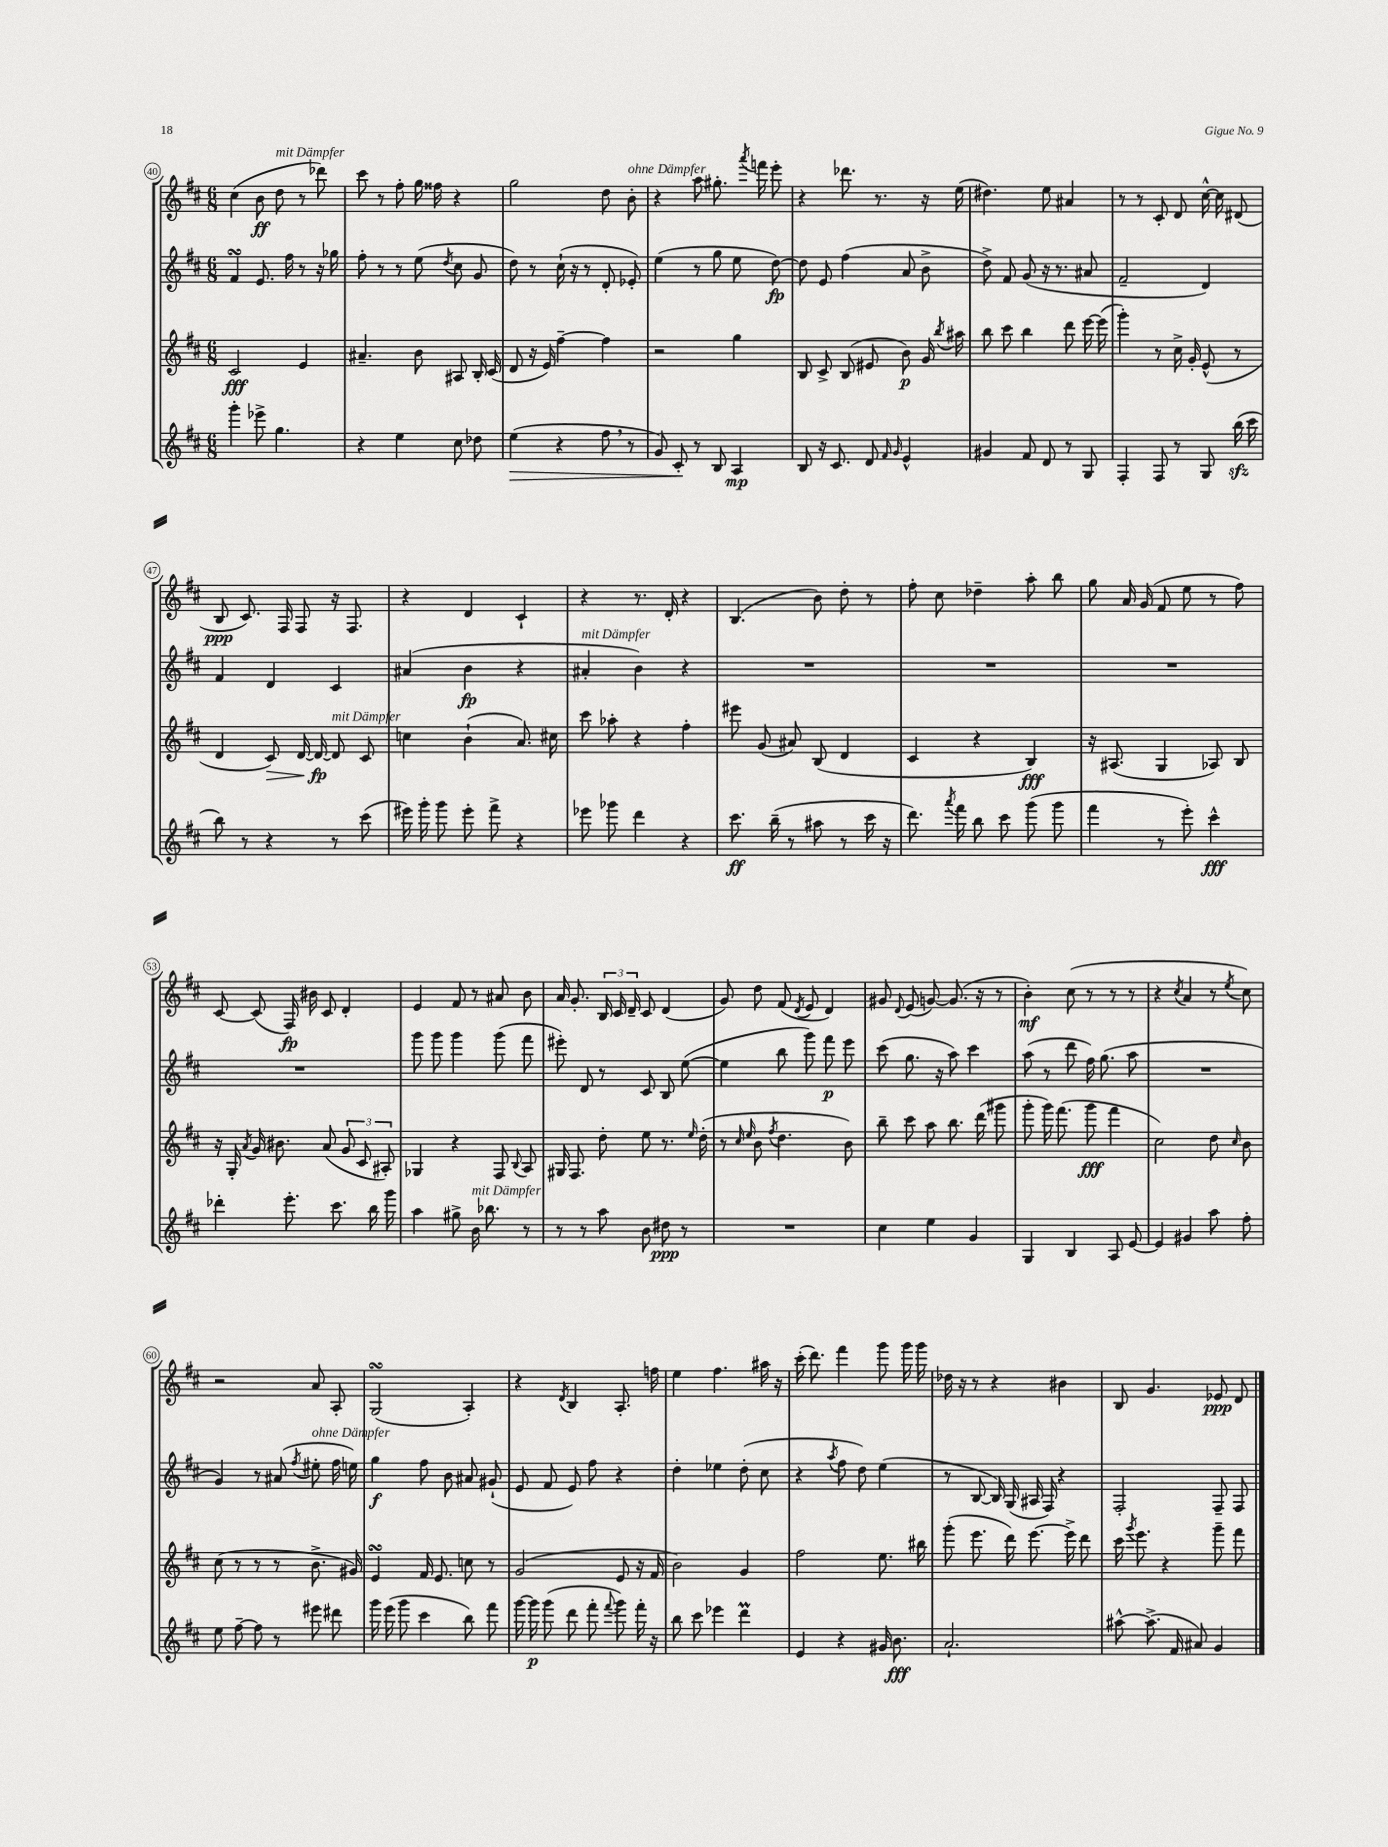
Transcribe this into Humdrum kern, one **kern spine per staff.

**kern	**dynam	**kern	**dynam	**kern	**dynam	**kern	**dynam
*part4	*part4	*part3	*part3	*part2	*part2	*part1	*part1
*staff4	*staff4	*staff3	*staff3	*staff2	*staff2	*staff1	*staff1
*clefG2	*	*clefG2	*	*clefG2	*	*clefG2	*
*k[f#c#]	*	*k[f#c#]	*	*k[f#c#]	*	*k[f#c#]	*
*M6/8	*	*M6/8	*	*M6/8	*	*M6/8	*
=40	=40	=40	=40	=40	=40	=40	=40
4ggg'\	.	2c#/	fff	4f#sSsS/	.	(4cc#\	.
8eee-X^\	.	.	.	8.e/	.	8b\	ff
!	!	!	!	!	!	!LO:TX:a:i:t=mit Dämpfer	!
4.gg\	.	.	.	.	.	8dd\	.
.	.	.	.	16ff#\	.	.	.
.	.	4e/	.	8r	.	8r	.
.	.	.	.	16r	.	8ddd-X\)	.
.	.	.	.	16gg-X\	.	.	.
=41	=41	=41	=41	=41	=41	=41	=41
4r	.	4.a#X~/	.	8ff#'\	.	8ccc#\	.
.	.	.	.	8r	.	8r	.
4ee\	.	.	.	8r	.	8ff#'\	.
.	.	8b\	.	(8ee\	.	16gg\	.
.	.	.	.	.	.	16ff##X\	.
.	.	.	.	8qdd/	.	.	.
8cc#\	.	8A#X/	.	8cc#\	.	4r	.
8dd-X\	.	16B'/	.	8g/	.	.	.
.	.	(16c#/	.	.	.	.	.
=42	=42	=42	=42	=42	=42	=42	=42
!	!LO:HP:b	!	!	!	!	!	!
(4ee\	>	8d/	.	8dd\)	.	2gg\	.
.	.	16r	.	8r	.	.	.
.	.	16e/)	.	.	.	.	.
4r	.	[4ff#~\	.	(16cc#`\	.	.	.
.	.	.	.	16r	.	.	.
.	.	.	.	8r	.	.	.
8ff#,\	.	4ff#\]	.	8d'/	.	8dd\	.
!	!	!	!	!	!	!LO:TX:a:i:t=ohne Dämpfer	!
8r	.	.	.	8e-X'/)	.	8b'\	.
=43	=43	=43	=43	=43	=43	=43	=43
8g/)	.	2r	.	(4ee\	.	4r	.
8c#'/	.	.	.	.	.	.	.
8r	]	.	.	8r	.	8aa\	.
8B/	.	.	.	8gg\	.	8.gg#X'\	.
4A/	mp	4gg\	.	8ee\	.	.	.
.	.	.	.	.	.	8qaaa/	.
.	.	.	.	.	.	16fffn\	.
.	.	.	.	[8dd\)	fp	8eee'\	.
=44	=44	=44	=44	=44	=44	=44	=44
8B/	.	8B/	.	8dd\]	.	4r	.
16r	.	8c#^/	.	8e/	.	.	.
8.c#/	.	.	.	.	.	.	.
.	.	(8B/	.	(4ff#\	.	8.ddd-X\	.
8d/	.	8e#X/	.	.	.	.	.
.	.	.	.	.	.	8.r	.
16qqf#/	.	.	.	.	.	.	.
16qqg/	.	.	.	.	.	.	.
4e^^/	.	8b\)	p	8a/	.	.	.
.	.	16g/	.	8b^\	.	16r	.
.	.	8qbb/	.	.	.	.	.
.	.	16aa#X\	.	.	.	(16ee\	.
=45	=45	=45	=45	=45	=45	=45	=45
4g#X/	.	8bb\	.	8dd^\)	.	4.dd#X\)	.
.	.	8ccc#\	.	8f#/	.	.	.
8f#/	.	4bb\	.	(8g/	.	.	.
8d/	.	.	.	16r	.	8ee\	.
.	.	.	.	8.r	.	.	.
8r	.	8ddd\	.	.	.	4a#X/	.
8G/	.	[16eee\	.	8a#X/	.	.	.
.	.	(16eee\]	.	.	.	.	.
=46	=46	=46	=46	=46	=46	=46	=46
4F#'/	.	4ggg'\)	.	2f#~/	.	8r	.
.	.	.	.	.	.	8r	.
8F#/	.	8r	.	.	.	8c#'/	.
8r	.	16cc#^\	.	.	.	8d/	.
.	.	16g'/	.	.	.	.	.
8G/	.	(8e^^/	.	4d/)	.	[16cc#^^\	.
.	.	.	.	.	.	16cc#\]	.
(16bbzz\	.	8r	.	.	.	(8d#X/	.
16ccc#\	.	.	.	.	.	.	.
!!LO:LB:g=z
=47	=47	=47	=47	=47	=47	=47	=47
8bb\)	.	4d/	.	4f#/	.	8B/	ppp
8r	.	.	.	.	.	8.c#/)	.
!	!	!	!LO:HP:b	!	!	!	!
4r	.	8c#/)	>	4d/	.	.	.
.	.	.	.	.	.	16F#/	.
.	.	[16d/	.	.	.	8F#/	.
.	.	16d/_	fp	.	.	.	.
!	!	!LO:TX:a:i:t=mit Dämpfer	!	!	!	!	!
8r	.	8d/]	]	4c#/	.	16r	.
.	.	.	.	.	.	8.F#/	.
(8ccc#\	.	8c#/	.	.	.	.	.
=48	=48	=48	=48	=48	=48	=48	=48
16eee#X\)	.	4ccn\	.	(4a#X/	.	4r	.
16ggg'\	.	.	.	.	.	.	.
8ggg\	.	.	.	.	.	.	.
8eee#'\	.	(4b`\	.	4b\	fp	4d/	.
8fff#^\	.	.	.	.	.	.	.
4r	.	8.a/)	.	4r	.	4c#`/	.
.	.	16cc#X\	.	.	.	.	.
=49	=49	=49	=49	=49	=49	=49	=49
!	!	!	!	!LO:TX:a:i:t=mit Dämpfer	!	!	!
8eee-X\	.	8ccc#\	.	4a#X'/	.	4r	.
8ggg-X\	.	8aa-X'\	.	.	.	.	.
4ddd\	.	4r	.	4b\)	.	8.r	.
.	.	.	.	.	.	16d'/	.
4r	.	4ff#'\	.	4r	.	4r	.
=50	=50	=50	=50	=50	=50	=50	=50
8.ccc#\	ff	8eee#X\	.	2.r	.	(4.B/	.
.	.	(8g/	.	.	.	.	.
(16bb~\	.	.	.	.	.	.	.
8r	.	8a#X/)	.	.	.	.	.
8aa#X\	.	(8B/	.	.	.	8b\)	.
8r	.	4d/	.	.	.	8dd'\	.
16ccc#\	.	.	.	.	.	8r	.
16r	.	.	.	.	.	.	.
=51	=51	=51	=51	=51	=51	=51	=51
8.ddd\)	.	4c#/	.	2.r	.	8ff#'\	.
.	.	.	.	.	.	8cc#\	.
8qaaa/	.	.	.	.	.	.	.
16fff#\	.	.	.	.	.	.	.
8bb\	.	4r	.	.	.	4dd-X~\	.
8ccc#\	.	.	.	.	.	.	.
(8ggg\	.	4B/)	fff	.	.	8aa'\	.
8ggg\	.	.	.	.	.	8bb\	.
=52	=52	=52	=52	=52	=52	=52	=52
4fff#\	.	16r	.	2.r	.	8gg\	.
.	.	(8.A#X/	.	.	.	.	.
.	.	.	.	.	.	16a/	.
.	.	.	.	.	.	(16g/	.
8r	.	4G/	.	.	.	8f#/	.
8eee'\)	.	.	.	.	.	8ee\	.
4ccc#^^\	fff	8A-X/)	.	.	.	8r	.
.	.	8B/	.	.	.	8ff#\)	.
!!LO:LB:g=z
=53	=53	=53	=53	=53	=53	=53	=53
4ddd-X'\	.	16r	.	2.r	.	[8c#/	.
.	.	16G'/	.	.	.	.	.
.	.	8qa/	.	.	.	.	.
.	.	16g/	.	.	.	(8c#/]	.
.	.	8.b#X\	.	.	.	.	.
8.eee'\	.	.	.	.	.	16F#/)	fp
.	.	.	.	.	.	16b#X\	.
.	.	(8a/	.	.	.	8c#/	.
8.ccc#\	.	.	.	.	.	.	.
.	.	12g/	.	.	.	4d'/	.
.	.	12c#/	.	.	.	.	.
16bb\	.	.	.	.	.	.	.
.	.	12A#X'/)	.	.	.	.	.
16ggg\	.	.	.	.	.	.	.
=54	=54	=54	=54	=54	=54	=54	=54
4aa\	.	4G-X/	.	8ggg\	.	4e/	.
.	.	.	.	8ggg\	.	.	.
8gg#X^\	.	4r	.	4ggg\	.	8f#/	.
!LO:TX:a:i:t=mit Dämpfer	!	!	!	!	!	!	!
16b\	.	.	.	.	.	8r	.
8.bb-X\	.	.	.	.	.	.	.
.	.	8F#/	.	(8ggg\	.	8a#X/	.
.	.	8qqB/	.	.	.	.	.
8r	.	8A/	.	8fff#\	.	8b\	.
=55	=55	=55	=55	=55	=55	=55	=55
8r	.	16G#X/	.	8eee#X'\)	.	16a/	.
.	.	8.F#/	.	.	.	8.g'/	.
8r	.	.	.	8d/	.	.	.
8aa\	.	8dd'\	.	8r	.	24B/	.
.	.	.	.	.	.	24c#/	.
.	.	.	.	.	.	24d~/	.
8b\	.	8ee\	.	8c#/	.	8c#/	.
8dd#X\	ppp	8.r	.	8B/	.	(4d/	.
8r	.	.	.	([8ee\	.	.	.
.	.	16qqee/	.	.	.	.	.
.	.	(16dd'\	.	.	.	.	.
=56	=56	=56	=56	=56	=56	=56	=56
2.r	.	8r	.	4ee\]	.	8g/)	.
.	.	16qqcc#/	.	.	.	.	.
.	.	16qqee/	.	.	.	.	.
.	.	8b\	.	.	.	8dd\	.
.	.	8qff#/	.	.	.	.	.
.	.	4.dd\	.	8bb\	.	(8f#/	.
.	.	.	.	.	.	8qd/	.
.	.	.	.	8ggg\)	.	8e/	.
.	.	.	.	8fff#\	p	4d/)	.
.	.	8b\)	.	8eee\	.	.	.
=57	=57	=57	=57	=57	=57	=57	=57
4cc#\	.	8bb~\	.	(8ccc#\	.	8g#X/	.
.	.	.	.	.	.	8qqd/	.
.	.	8ccc#\	.	8.gg\	.	(8e/	.
4ee\	.	8aa\	.	.	.	[8gn/)	.
.	.	.	.	16r	.	.	.
.	.	8.bb\	.	8aa\)	.	(8.g/]	.
4g/	.	.	.	4ccc#\	.	.	.
.	.	(16ddd\	.	.	.	16r	.
.	.	8ggg#X\	.	.	.	8r	.
=58	=58	=58	=58	=58	=58	=58	=58
4G/	.	8ggg'\	.	(8aa\	.	4b'\)	mf
.	.	16ggg\)	.	8r	.	.	.
.	.	(8.fff#\	.	.	.	.	.
4B/	.	.	.	8ddd\	.	(8cc#\	.
.	.	8ggg\	fff	16ff#\)	.	8r	.
.	.	.	.	(8.gg\	.	.	.
8A/	.	4fff#\	.	.	.	8r	.
[8e/	.	.	.	8aa\	.	8r	.
=59	=59	=59	=59	=59	=59	=59	=59
4e/]	.	2cc#\)	.	2.r	.	4r	.
.	.	.	.	.	.	8qcc#/	.
4g#X/	.	.	.	.	.	4a/	.
8aa\	.	8dd\	.	.	.	8r	.
.	.	16qqcc#/	.	.	.	8qee/	.
8ff#'\	.	8b\	.	.	.	8cc#\)	.
!!LO:LB:g=z
=60	=60	=60	=60	=60	=60	=60	=60
8ee\	.	(8cc#\	.	4g/)	.	2r	.
[8ff#~\	.	8r	.	.	.	.	.
8ff#\]	.	8r	.	8r	.	.	.
8r	.	8r	.	(8a#X/	.	.	.
.	.	.	.	8qff#/	.	.	.
!	!	!	!	!LO:TX:a:i:t=ohne Dämpfer	!	!	!
8eee#X\	.	8.b^\	.	8ee#X'\	.	8a/	.
8ddd#X\	.	.	.	16ff#\	.	8A'/	.
.	.	16g#X/)	.	16een\)	.	.	.
=61	=61	=61	=61	=61	=61	=61	=61
16ggg\	.	4esSSS/	.	4gg\	f	(2GsSSs/	.
(16eee\	.	.	.	.	.	.	.
8ggg\	.	.	.	.	.	.	.
4ccc#\	.	16f#/	.	8ff#\	.	.	.
.	.	8.e/	.	.	.	.	.
.	.	.	.	8b\	.	.	.
8bb\)	.	8ccn\	.	8a#X/	.	4A'/)	.
8fff#\	.	8r	.	(8g#X`/	.	.	.
=62	=62	=62	=62	=62	=62	=62	=62
[16ggg\	.	(2g/	.	8e/	.	4r	.
16ggg\]	p	.	.	.	.	.	.
(8ggg\	.	.	.	8f#/	.	.	.
.	.	.	.	.	.	8qd/	.
8ddd\	.	.	.	8e/)	.	4B/	.
8fff#'\	.	.	.	8ff#\	.	.	.
8qqfff#/	.	.	.	.	.	.	.
8ggg\)	.	8e/	.	4r	.	8.A'/	.
16fff#'\	.	16r	.	.	.	.	.
16r	.	16f#/	.	.	.	16ffn\	.
=63	=63	=63	=63	=63	=63	=63	=63
8bb\	.	2b\)	.	4dd'\	.	4ee\	.
8ccc#\	.	.	.	.	.	.	.
4eee-X\	.	.	.	4ee-X\	.	4.ff#\	.
4dddM\	.	4g/	.	(8dd'\	.	.	.
.	.	.	.	8cc#\	.	16aa#X\	.
.	.	.	.	.	.	16r	.
=64	=64	=64	=64	=64	=64	=64	=64
4e/	.	2ff#\	.	4r	.	(16ccc#'\	.
.	.	.	.	.	.	8.ddd\)	.
.	.	.	.	8qaa/	.	.	.
4r	.	.	.	8ff#\	.	4fff#\	.
.	.	.	.	8dd\)	.	.	.
16g#X/	.	8.ee\	.	(4ee\	.	8ggg\	.
8.b\	fff	.	.	.	.	.	.
.	.	.	.	.	.	16ggg\	.
.	.	16bb#X\	.	.	.	16ggg\	.
=65	=65	=65	=65	=65	=65	=65	=65
2.a`/	.	(8ggg'\	.	8r	.	16dd-X\	.
.	.	.	.	.	.	16r	.
.	.	8.eee\	.	[8B/	.	8r	.
.	.	.	.	16B/])	.	4r	.
.	.	16ddd\)	.	(16G/	.	.	.
.	.	[8.eee\	.	16A#X/	.	.	.
.	.	.	.	16F#/)	.	.	.
.	.	.	.	4r	.	4b#X\	.
.	.	16eee^\]	.	.	.	.	.
.	.	8ddd\	.	.	.	.	.
=66	=66	=66	=66	=66	=66	=66	=66
[8aa#X^^\	.	16ccc#\	.	2F#'/	.	8B/	.
.	.	8qggg/	.	.	.	.	.
.	.	8.eee\	.	.	.	.	.
(8.aa#^\]	.	.	.	.	.	4.g/	.
.	.	4r	.	.	.	.	.
16f#/	.	.	.	.	.	.	.
8a#X/)	.	.	.	.	.	.	.
4g/	.	8ggg~\	.	8F#~/	.	8e-X/	ppp
.	.	8fff#\	.	8F#/	.	8d/	.
==	==	==	==	==	==	==	==
*-	*-	*-	*-	*-	*-	*-	*-
